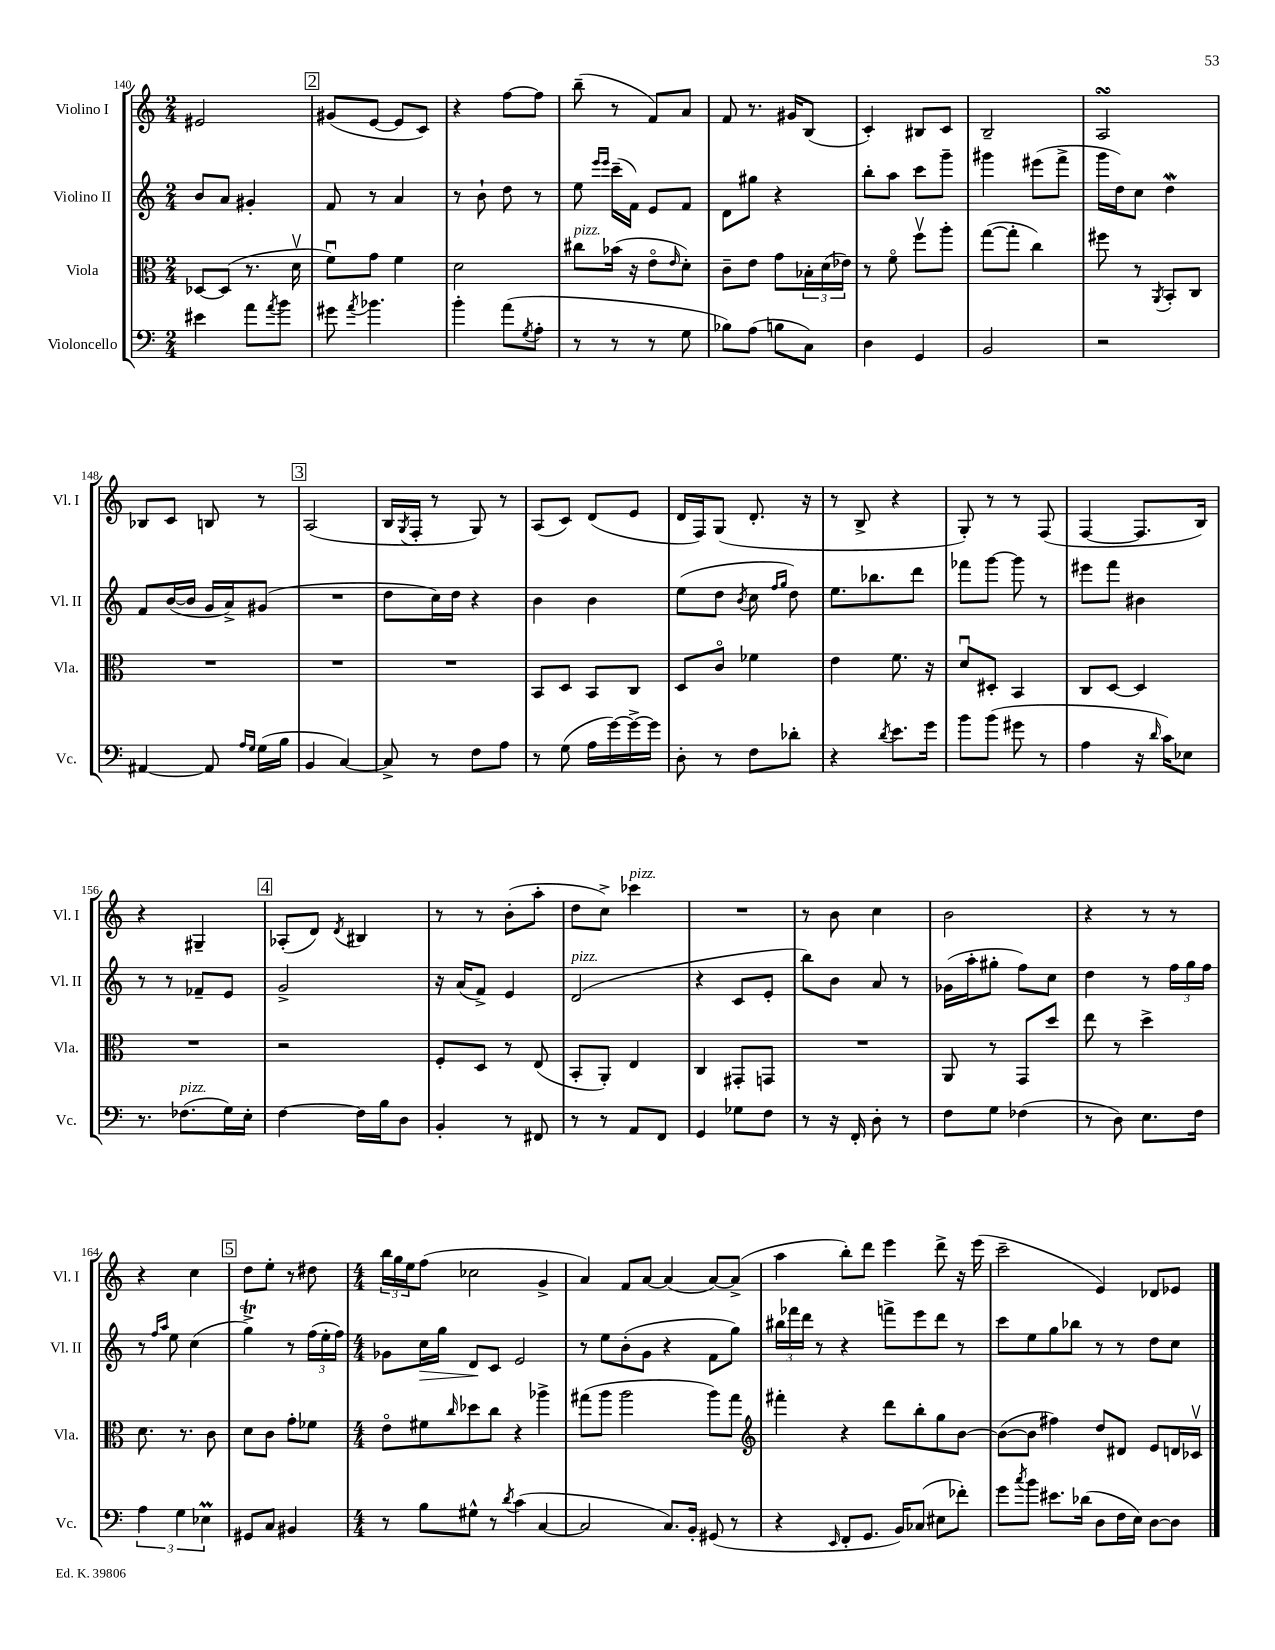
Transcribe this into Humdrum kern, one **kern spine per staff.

**kern	**kern	**kern	**dynam	**kern
*part4	*part3	*part2	*part2	*part1
*staff4	*staff3	*staff2	*staff2	*staff1
*I"Violoncello	*I"Viola	*I"Violino II	*	*I"Violino I
*I'Vc.	*I'Vla.	*I'Vl. II	*	*I'Vl. I
*clefF4	*clefC3	*clefG2	*	*clefG2
*k[]	*k[]	*k[]	*	*k[]
*M2/4	*M2/4	*M2/4	*	*M2/4
=140	=140	=140	=140	=140
4e#X\	[8D-X/L	8b/L	.	2e#X/
.	(8D-/J]	8a/J	.	.
8a\L	8.r	4g#X'/	.	.
8qa/	.	.	.	.
8b\J	.	.	.	.
.	16dv\	.	.	.
!!LO:REH:place=s1:t=2
=141	=141	=141	=141	=141
8g#X\	8fu\L)	8f/	.	(8g#X/L
8qa/	.	.	.	.
4.b-X\	8g\J	8r	.	[8e/J
.	4f\	4a/	.	8e/L]
.	.	.	.	8c/J)
=142	=142	=142	=142	=142
4b'\	2d\	8r	.	4r
.	.	8b`\	.	.
(8a\L	.	8dd\	.	[8ff\L
8qG/	.	.	.	.
8A'\J	.	8r	.	8ff\J]
=143	=143	=143	=143	=143
!	!LO:TX:a:i:t=pizz.	!	!	!
8r	8cc#X\L	8ee\	.	(8bb~\
.	.	16qqeee/LL	.	.
.	.	16qqeee/JJ	.	.
8r	(16b-X\Jk	(16ccc~\LL	.	8r
.	16r	16f\JJ)	.	.
8r	8e\L	8e/L	.	8f/L)
.	16qqe/	.	.	.
8G\	8d'\J)	8f/J	.	8a/J
=144	=144	=144	=144	=144
8B-X\L)	8c~\L	8d\L	.	8f/
(8A\J	8e\J	8gg#X\J	.	8.r
8Bn\L	8g\L	4r	.	.
.	.	.	.	16g#X/KL
8C\J)	24B-X'\L	.	.	(8B/J
.	(24d\	.	.	.
.	24e-X\JJ)	.	.	.
=145	=145	=145	=145	=145
4D\	8r	8bb'\L	.	4c'/)
.	8f\	8aa\J	.	.
4GG/	8ffv\L	8ccc\L	.	8B#X/L
.	8aa'\J	8ggg~\J	.	8c/J
=146	=146	=146	=146	=146
2BB/	([8gg\L	4ggg#X\	.	2B~/
.	8gg'\J]	.	.	.
.	4cc\)	(8eee#X\L	.	.
.	.	8fff^\J	.	.
=147	=147	=147	=147	=147
2r	8ff#X\	16ggg\LL	.	2AsSSS/
.	.	16dd\J)	.	.
.	8r	8cc\J	.	.
.	8qAA/	.	.	.
.	8BB'/L	4ddW\	.	.
.	8C/J	.	.	.
!!LO:LB:g=z
=148	=148	=148	=148	=148
[4AA#X/	2r	8f/L	.	8B-X/L
.	.	([16b/L	.	8c/J
.	.	16b/JJ]	.	.
8AA#/]	.	16g/LL	.	8Bn/
.	.	16a^/J)	.	.
16qqA/LL	.	.	.	.
16qqG/JJ	.	.	.	.
(16G\LL	.	(8g#X/J	.	8r
16B\JJ	.	.	.	.
!!LO:REH:place=s1:t=3
=149	=149	=149	=149	=149
4BB/	2r	2r	.	(2A/
[4C/)	.	.	.	.
=150	=150	=150	=150	=150
8C^/]	2r	8dd\L	.	16B/LL
.	.	.	.	8qG/
.	.	.	.	16F'/JJ
8r	.	16cc\L)	.	8r
.	.	16dd\JJ	.	.
8F\L	.	4r	.	8G/)
8A\J	.	.	.	8r
=151	=151	=151	=151	=151
8r	8BB/L	4b\	.	(8A/L
(8G\	8D/J	.	.	8c/J)
16A\LL	8BB/L	4b\	.	(8d/L
[16g\)	.	.	.	.
16g^\_	8C/J	.	.	8e/J
16g\JJ]	.	.	.	.
=152	=152	=152	=152	=152
8D'\	8D/L	(8ee\L	.	16d/LL
.	.	.	.	16F/J)
8r	8c/J	8dd\J	.	(8G/J
.	.	8qb/	.	.
8F\L	4f-X\	8cc\	.	8.d'/
.	.	16qqff/LL	.	.
.	.	16qqgg/JJ	.	.
8d-X'\J	.	8dd\)	.	.
.	.	.	.	16r
=153	=153	=153	=153	=153
4r	4e\	8.ee\L	.	8r
.	.	.	.	8B^/
.	.	8.bb-X\	.	.
8qd/	.	.	.	.
8.e\L	8.f\	.	.	4r
.	.	8ddd\J	.	.
16g\Jk	16r	.	.	.
=154	=154	=154	=154	=154
8b\L	8du/L	8fff-X\L	.	8G'/)
(8b\J	8D#X'/J	[8ggg\J	.	8r
8g#X\	4BB/	8ggg\]	.	8r
8r	.	8r	.	(8F/
=155	=155	=155	=155	=155
4A\	8C/L	8eee#X\L	.	[4F/
.	[8D/J	8fff\J	.	.
16r	4D/]	4b#X\	.	8.F/L]
16qqd/	.	.	.	.
16c\KL)	.	.	.	.
8E-X\J	.	.	.	.
.	.	.	.	16B/Jk)
!!LO:LB:g=z
=156	=156	=156	=156	=156
8.r	2r	8r	.	4r
.	.	8r	.	.
!LO:TX:a:i:t=pizz.	!	!	!	!
(8.F-X\L	.	.	.	.
.	.	8f-X~/L	.	4G#X~/
16G\L)	.	8e/J	.	.
16E'\JJ	.	.	.	.
!!LO:REH:place=s1:t=4
=157	=157	=157	=157	=157
[4F\	2r	2g^/	.	(8A-X'/L
.	.	.	.	8d/J)
.	.	.	.	8qd/
16F\LL]	.	.	.	4B#X/
16B\J	.	.	.	.
8D\J	.	.	.	.
=158	=158	=158	=158	=158
4BB'/	8F'/L	16r	.	8r
.	.	(16a/KL	.	.
.	8D/J	8f^/J)	.	8r
8r	8r	4e/	.	(8b'\L
8FF#X/	(8E/	.	.	8aa'\J
=159	=159	=159	=159	=159
!	!	!LO:TX:a:i:t=pizz.	!	!
8r	8BB'/L	(2d/	.	8dd\L
8r	8AA'/J)	.	.	8cc^\J)
!	!	!	!	!LO:TX:a:i:t=pizz.
8AA/L	4E/	.	.	4ccc-X\
8FF/J	.	.	.	.
=160	=160	=160	=160	=160
4GG/	4C/	4r	.	2r
8G-X\L	8GG#X'/L	8c/L	.	.
8F\J	8GGn/J	8e'/J	.	.
=161	=161	=161	=161	=161
8r	2r	8bb\L)	.	8r
16r	.	8b\J	.	8b\
16FF'/	.	.	.	.
8D'\	.	8a/	.	4cc\
8r	.	8r	.	.
=162	=162	=162	=162	=162
8F\L	8AA/	(16g-X\LL	.	2b\
.	.	16aa'\J	.	.
8G\J	8r	8gg#X'\J	.	.
(4F-X\	8GG/L	8ff\L)	.	.
.	8dd/J	8cc\J	.	.
=163	=163	=163	=163	=163
8r	8ee\	4dd\	.	4r
8D\)	8r	.	.	.
8.E\L	4dd^\	8r	.	8r
.	.	24ff\LL	.	8r
.	.	24gg\	.	.
16F\Jk	.	.	.	.
.	.	24ff\JJ	.	.
!!LO:LB:g=z
=164	=164	=164	=164	=164
6A\	8.d\	8r	.	4r
.	.	16qqff/LL	.	.
.	.	16qqaa/JJ	.	.
.	.	8ee\	.	.
6G\	.	.	.	.
.	8.r	.	.	.
.	.	(4cc\	.	4cc\
6E-XM\	.	.	.	.
.	8c\	.	.	.
!!LO:REH:place=s1:t=5
=165	=165	=165	=165	=165
8GG#X/L	8d\L	4ggT^\)	.	8dd\L
8C/J	8c\J	.	.	8ee'\J
4BB#X/	8g'\L	8r	.	8r
.	8f-X\J	(24ff\LL	.	8dd#X\
.	.	24ee'\	.	.
.	.	24ff\JJ)	.	.
=166	=166	=166	=166	=166
*M4/4	*M4/4	*M4/4	*	*M4/4
8r	8e\L	8g-X\L	.	24bb\LL
.	.	.	.	24gg\
.	.	.	.	24ee\J
!	!	!	!LO:HP:b	!
8B\L	8f#X\	16cc\L	>	(8ff\J
.	.	16gg\JJ	.	.
.	16qqcc/	.	.	.
8G#X^^\J	8dd-X\	8d/L	.	2cc-X\
8r	8cc\J	8c/J	]	.
8qd/	.	.	.	.
(4c\	4r	2e/	.	.
[4C/	4aa-X^\	.	.	4g^/
=167	=167	=167	=167	=167
2C/]	(8gg#X\L	8r	.	4a/)
.	8aa\J	8ee\L	.	.
.	2aa\	(8b'\	.	8f/L
.	.	8g\J	.	[8a/J
8.C/L)	.	4r	.	(4a/]
16BB'/Jk	.	.	.	.
(8GG#X/	8aa\L)	8f\L	.	[8a/L)
8r	8gg#\J	8gg\J)	.	(8a^/J]
=168	=168	=168	=168	=168
*	*clefG2	*	*	*
4r	4fff#X'\	24bb#X\LL	.	4aa\
.	.	24fff-X\	.	.
.	.	24ddd\JJ	.	.
.	.	8r	.	.
16qqEE/	.	.	.	.
8FF'/L	4r	4r	.	8bb'\L)
8.GG/J	.	.	.	8ddd\J
.	8ddd\L	8fffn^\L	.	4eee\
16BB/KL)	.	.	.	.
(8C-X/J	8bb'\	8eee\	.	.
8E#X\L	8gg\	8ddd\J	.	8ddd^\
8f-X'\J)	[8b\J	8r	.	16r
.	.	.	.	(16eee\
=169	=169	=169	=169	=169
8g\L	(8b\L_	8ccc\L	.	2ccc~\
8qcc/	.	.	.	.
8b\J	8b\J]	8ee\	.	.
8.e#X\L	4ff#X\)	8gg\	.	.
.	.	8bb-X\J	.	.
(16d-X\Jk	.	.	.	.
8D\L	8dd/L	8r	.	4e/)
16F\L	8d#X/J	8r	.	.
16E\JJ)	.	.	.	.
[8D\L	8e/L	8dd\L	.	8d-X/L
8D\J]	16dn/L	8cc\J	.	8e-X/J
.	16c-Xv/JJ	.	.	.
==	==	==	==	==
*-	*-	*-	*-	*-
